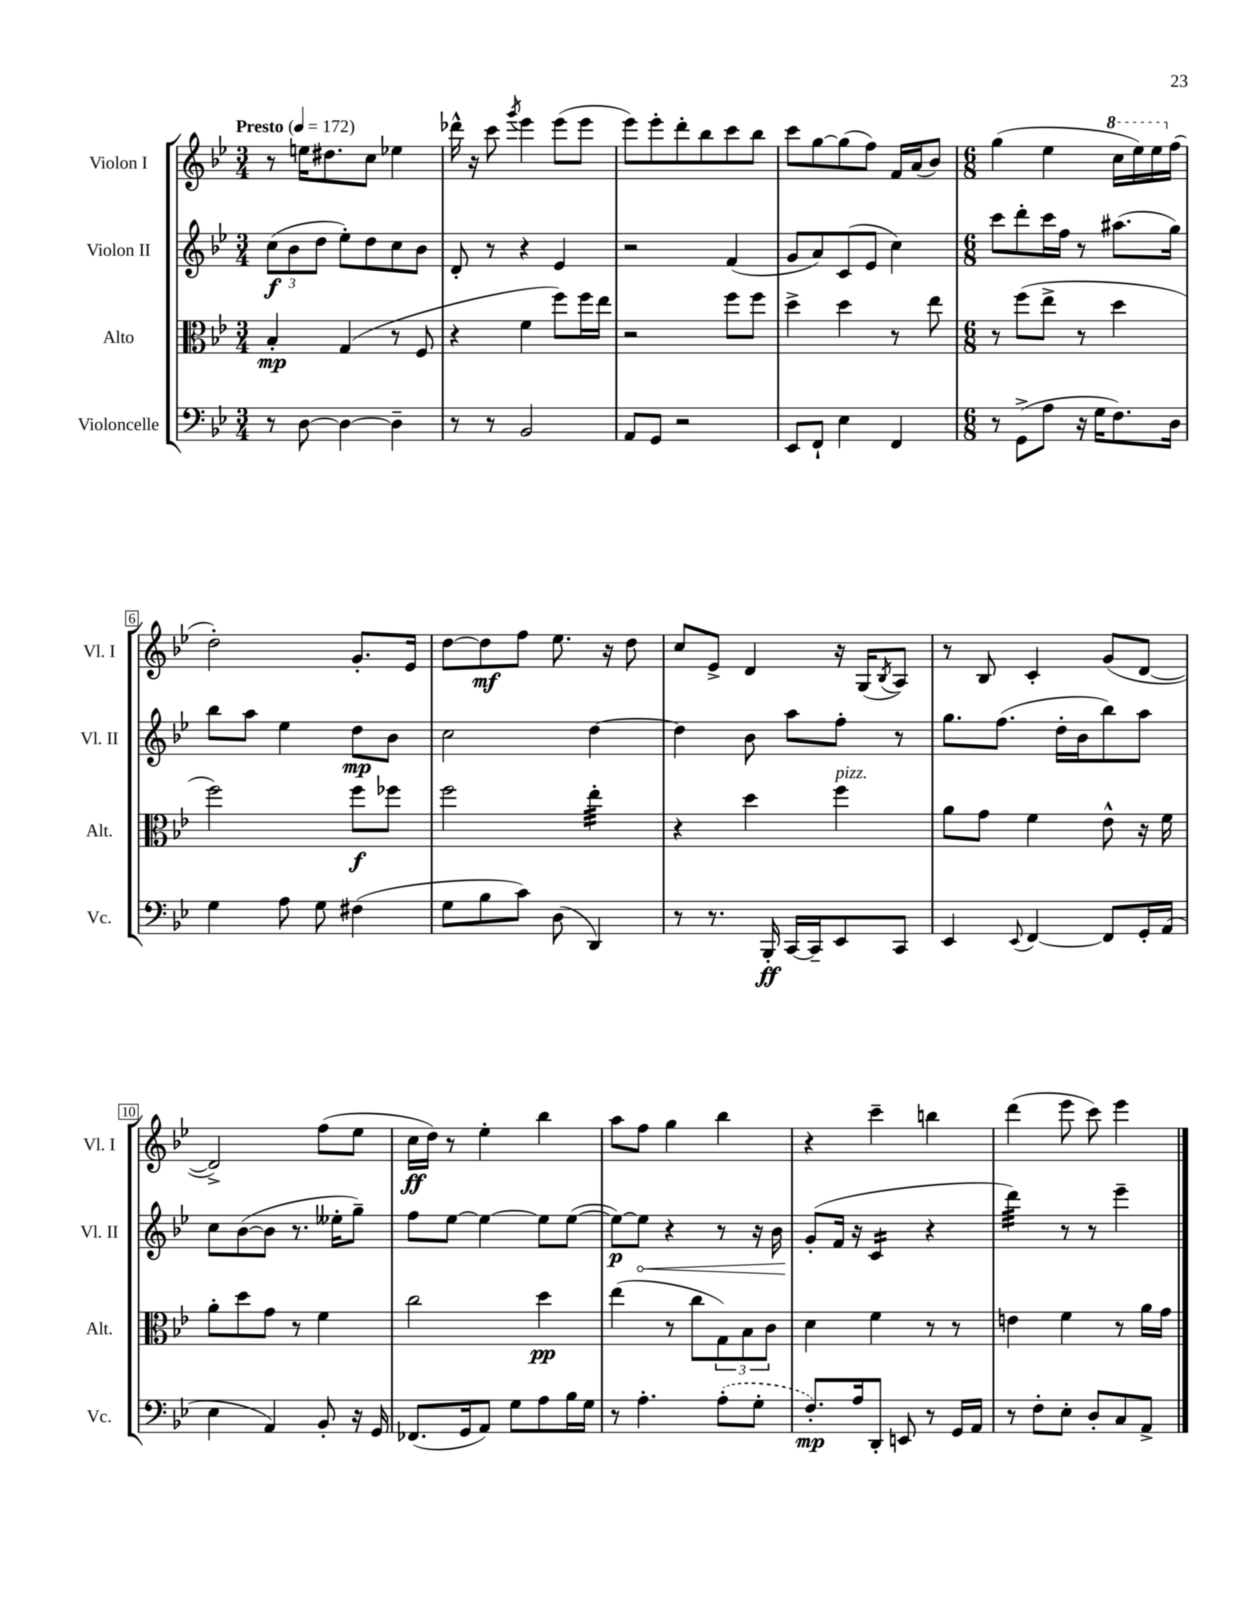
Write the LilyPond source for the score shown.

<<
\new StaffGroup <<
\new Staff = "s0" \with { instrumentName = "Violon I" shortInstrumentName = "Vl. I" } {
    \clef treble \key bes \major \numericTimeSignature \time 3/4 \tempo "Presto" 4 = 172
    r8 e''16 dis''8. c''8 ees''4 |
    des'''16-^ r16 c'''8 \acciaccatura { g'''8 } ees'''4 ees'''8( ees'''8 |
    ees'''8) ees'''8-. d'''8-. bes''8 c'''8 bes''8 |
    c'''8 g''8~ g''8( f''8) f'16 a'16( bes'8) |
    \numericTimeSignature \time 6/8 g''4( ees''4 \ottava #1 c'''16 ees'''16) ees'''16 \ottava #0 f''16( |
    d''2-.) g'8.-. ees'16 |
    d''8~ d''8\mf f''8 ees''8. r16 d''8 |
    c''8 ees'8-> d'4 r16 g16( \acciaccatura { bes8 } a8) |
    r8 bes8 c'4-. g'8( d'8~ |
    d'2->) f''8( ees''8 |
    c''16\ff d''16) r8 ees''4-. bes''4 |
    a''8 f''8 g''4 bes''4 |
    r4 c'''4-- b''4 |
    d'''4( ees'''8 c'''8) ees'''4 \bar "|." |
}
\new Staff = "s1" \with { instrumentName = "Violon II" shortInstrumentName = "Vl. II" } {
    \clef treble \key bes \major \numericTimeSignature \time 3/4
    \tuplet 3/2 { c''8\f( bes'8 d''8 } ees''8-.) d''8 c''8 bes'8 |
    d'8-. r8 r4 ees'4 |
    r2 f'4( |
    g'8 a'8) c'8( ees'8 c''4) |
    \numericTimeSignature \time 6/8 c'''8 d'''8-. c'''16 f''16 r8 ais''8.( g''16) |
    bes''8 a''8 ees''4 d''8\mp bes'8 |
    c''2 d''4~ |
    d''4 bes'8 a''8 f''8-. r8 |
    g''8. f''8.( d''16-. bes'16 bes''8) a''8 |
    c''8 bes'8~( bes'8 r8. eeses''16-. g''8--) |
    f''8 ees''8~ ees''4~ ees''8 ees''8~( |
    ees''8~\p) \once \override Hairpin.circled-tip = ##t ees''8\< r4 r8 r16 bes'16 |
    g'8-.\!( f'16 r16 c'4:16 r4 |
    d'''4:32) r8 r8 ees'''4-- \bar "|." |
}
\new Staff = "s2" \with { instrumentName = "Alto" shortInstrumentName = "Alt." } {
    \clef alto \key bes \major \numericTimeSignature \time 3/4
    bes4-.\mp g4( r8 f8 |
    r4 f'4 f''8) f''16 ees''16 |
    r2 f''8 f''8 |
    d''4-> d''4 r8 ees''8 |
    \numericTimeSignature \time 6/8 r8 f''8( ees''8-> r8 d''4 |
    f''2) f''8\f fes''8 |
    f''2 ees''4:32-. |
    r4 d''4 f''4^\markup { \italic "pizz." } |
    a'8 g'8 f'4 ees'8-^ r16 f'16 |
    a'8-. d''8 g'8 r8 f'4 |
    c''2 d''4\pp |
    ees''4( r8 c''8 \tuplet 3/2 { g8) bes8 c'8 } |
    d'4 f'4 r8 r8 |
    e'4 f'4 r8 a'16 g'16 \bar "|." |
}
\new Staff = "s3" \with { instrumentName = "Violoncelle" shortInstrumentName = "Vc." } {
    \clef bass \key bes \major \numericTimeSignature \time 3/4
    r8 d8~ d4~ d4-- |
    r8 r8 bes,2 |
    a,8 g,8 r2 |
    ees,8 f,8-! ees4 f,4 |
    \numericTimeSignature \time 6/8 r8 g,8->( a8 r16 g16 f8.) d16 |
    g4 a8 g8 fis4( |
    g8 bes8 c'8) d8( d,4) |
    r8 r8. bes,,16-.\ff c,16~ c,16-- ees,8 c,8 |
    ees,4 \appoggiatura { ees,8 } f,4~ f,8 g,16-. a,16( |
    ees4 a,4) bes,8-. r16 g,16 |
    fes,8.( g,16 a,8) g8 a8 bes16 g16 |
    r8 a4.-. \once \slurDashed a8-.( g8-. |
    f8.-.\mp) a16 d,8-. e,8 r8 g,16 a,16 |
    r8 f8-. ees8-. d8-. c8 a,8-> \bar "|." |
}
>>
>>
\layout { \context { \Score \override BarNumber.stencil = #(make-stencil-boxer 0.1 0.3 ly:text-interface::print) } }
